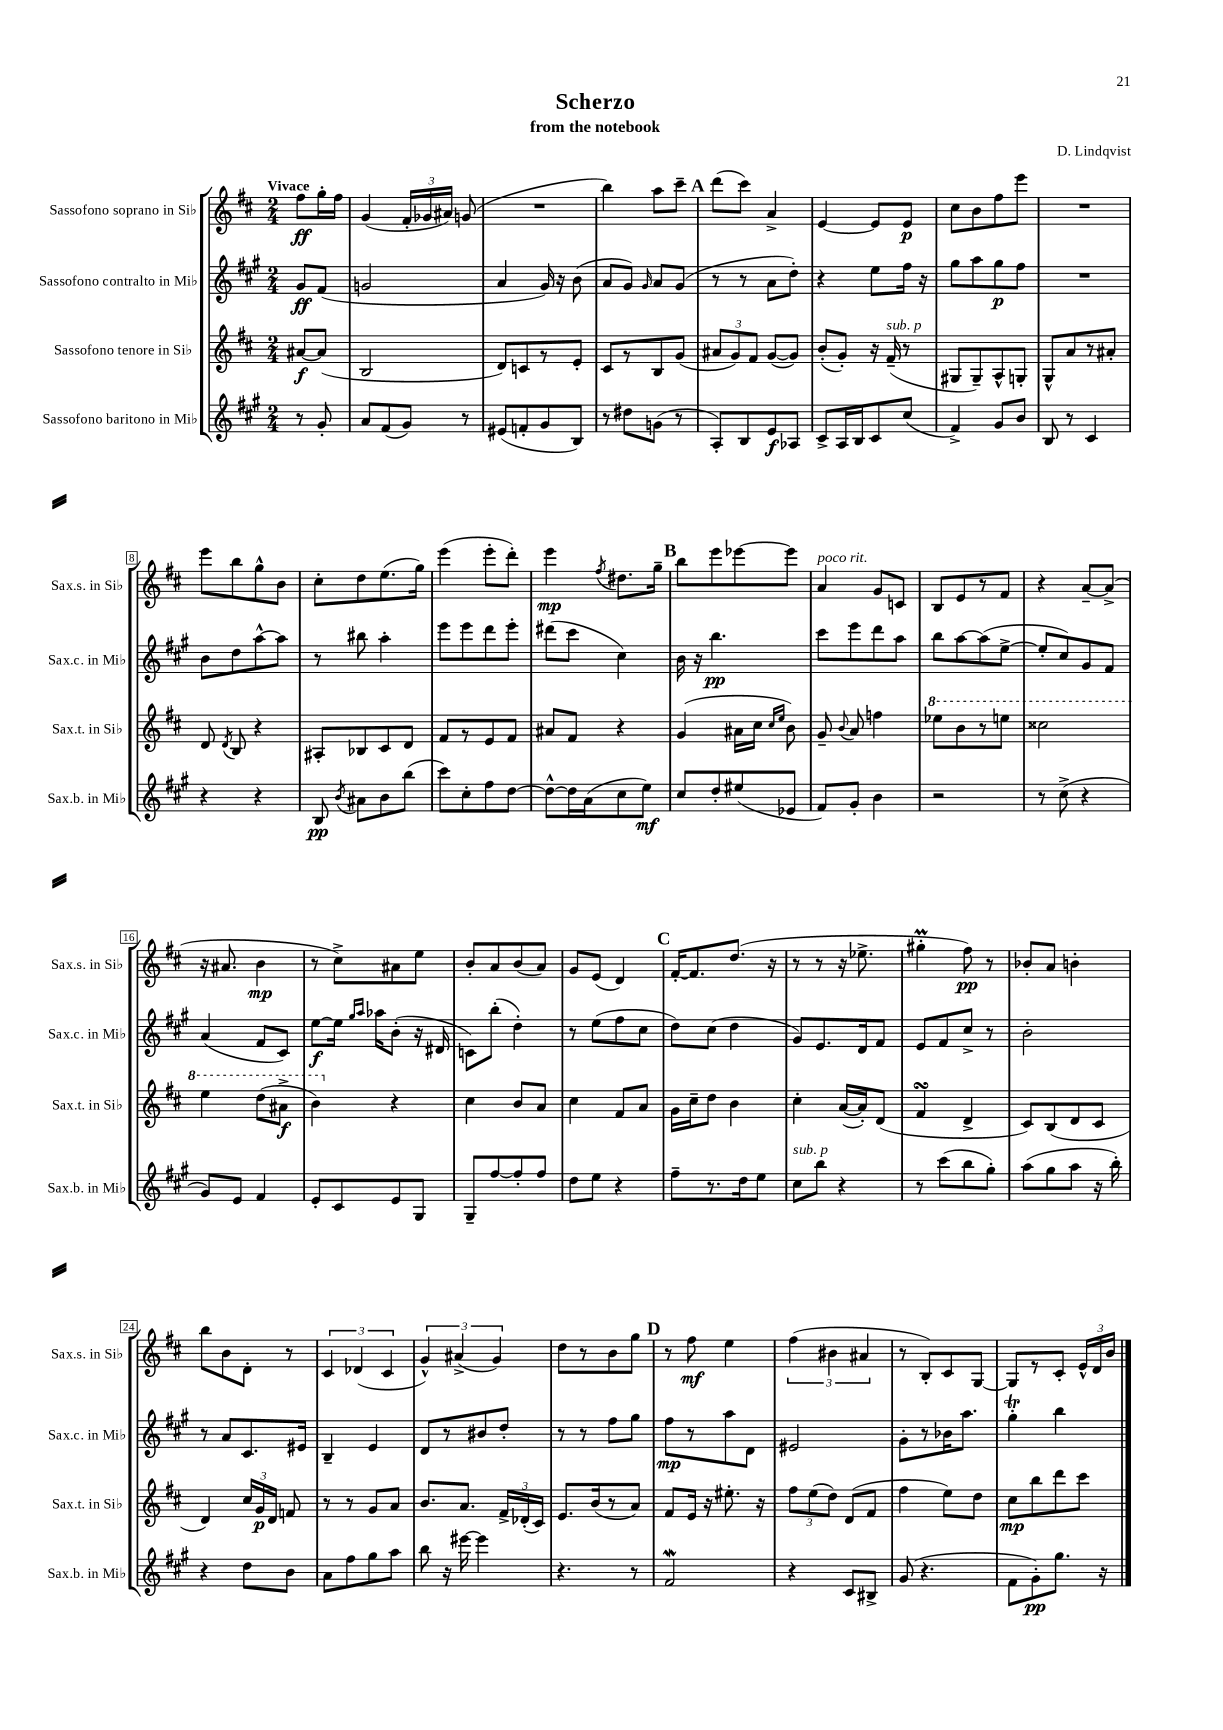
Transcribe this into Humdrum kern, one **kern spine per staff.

**kern	**dynam	**kern	**dynam	**kern	**dynam	**kern	**dynam
*part4	*part4	*part3	*part3	*part2	*part2	*part1	*part1
*staff4	*staff4	*staff3	*staff3	*staff2	*staff2	*staff1	*staff1
*I"Sassofono baritono in Mi♭	*	*I"Sassofono tenore in Si♭	*	*I"Sassofono contralto in Mi♭	*	*I"Sassofono soprano in Si♭	*
*I'Sax.b. in Mi♭	*	*I'Sax.t. in Si♭	*	*I'Sax.c. in Mi♭	*	*I'Sax.s. in Si♭	*
*clefG2	*	*clefG2	*	*clefG2	*	*clefG2	*
*k[f#c#g#]	*	*k[f#c#]	*	*k[f#c#g#]	*	*k[f#c#]	*
*M2/4	*	*M2/4	*	*M2/4	*	*M2/4	*
=	=	=	=	=	=	=	=
!	!	!	!	!	!	!LO:TX:a:B:t=Vivace	!
8r	.	[8a#X/L	f	8g#/L	ff	8ff#\L	ff
8g#'/	.	(8a#/J]	.	(8f#/J	.	16gg'\L	.
.	.	.	.	.	.	16ff#\JJ	.
=1	=1	=1	=1	=1	=1	=1	=1
8a/L	.	2B/	.	2gn/	.	(4g/	.
(8f#/	.	.	.	.	.	.	.
8g#/J)	.	.	.	.	.	24f#'/LL	.
.	.	.	.	.	.	24g-X/	.
.	.	.	.	.	.	24a#X/JJ)	.
8r	.	.	.	.	.	(8gn/	.
=2	=2	=2	=2	=2	=2	=2	=2
(8e#X/L	.	8d/L)	.	4a/	.	2r	.
8fn'/	.	8cn/	.	.	.	.	.
8g#/	.	8r	.	16g#/)	.	.	.
.	.	.	.	16r	.	.	.
8B/J)	.	8e'/J	.	(8b\	.	.	.
=3	=3	=3	=3	=3	=3	=3	=3
8r	.	8c#/L	.	8a/L	.	4bb\)	.
8dd#X\L	.	8r	.	8g#/J)	.	.	.
.	.	.	.	16qqg#/	.	.	.
(8gn\J	.	8B/	.	8a/L	.	8aa\L	.
8r	.	(8g/J	.	(8g#/J	.	8ccc#~\J	.
!!LO:REH:place=s1:t=A
=4	=4	=4	=4	=4	=4	=4	=4
8A'/L)	.	12a#X/L	.	8r	.	(8ddd\L	.
.	.	12g/)	.	.	.	.	.
8B/	.	.	.	8r	.	8ccc#\J)	.
.	.	12f#/J	.	.	.	.	.
8e/	f	([8g/L	.	8a\L	.	4a^/	.
8A-X/J	.	8g/J])	.	8dd'\J)	.	.	.
=5	=5	=5	=5	=5	=5	=5	=5
8c#^/L	.	(8b'/L	.	4r	.	[4e/	.
16A/L	.	8g'/J)	.	.	.	.	.
16B/J	.	.	.	.	.	.	.
8c#/	.	16r	.	8ee\L	.	8e/L]	.
!	!	!LO:TX:a:i:t=sub. p	!	!	!	!	!
.	.	(16f#~/	.	.	.	.	.
(8cc#/J	.	8r	.	16ff#\Jk	.	8e/J	p
.	.	.	.	16r	.	.	.
=6	=6	=6	=6	=6	=6	=6	=6
4f#^/)	.	8G#X/L	.	8gg#\L	.	8cc#\L	.
.	.	8G#~/)	.	8aa\	.	8b\	.
8g#/L	.	8A^^/	.	8gg#\	p	8ff#\	.
8b/J	.	8Gn'/J	.	8ff#\J	.	8eee\J	.
=7	=7	=7	=7	=7	=7	=7	=7
8B/	.	8G^^/L	.	2r	.	2r	.
8r	.	8a/	.	.	.	.	.
4c#/	.	8r	.	.	.	.	.
.	.	8a#X'/J	.	.	.	.	.
!!LO:LB:g=z
=8	=8	=8	=8	=8	=8	=8	=8
4r	.	8d/	.	8b\L	.	8eee\L	.
.	.	8qd/	.	.	.	.	.
.	.	8B/	.	8dd\	.	8bb\	.
4r	.	4r	.	[8aa^^\	.	8gg^^\	.
.	.	.	.	8aa\J]	.	8b\J	.
=9	=9	=9	=9	=9	=9	=9	=9
8B/	pp	8A#X'/L	.	8r	.	8cc#'\L	.
8qb/	.	.	.	.	.	.	.
8a#X\L	.	8B-X/	.	8bb#X\	.	8dd\	.
8b\	.	8c#/	.	4aa'\	.	(8.ee\	.
(8bb\J	.	8d/J	.	.	.	.	.
.	.	.	.	.	.	16gg\Jk)	.
=10	=10	=10	=10	=10	=10	=10	=10
8ccc#\L)	.	8f#/L	.	8eee\L	.	(4eee\	.
8cc#'\	.	8r	.	8eee\	.	.	.
8ff#\	.	8e/	.	8ddd\	.	8eee'\L	.
[8dd\J	.	8f#/J	.	8eee'\J	.	8ddd'\J)	.
=11	=11	=11	=11	=11	=11	=11	=11
8dd^^\L_	.	8a#X/L	.	(8ddd#X\L	.	4eee\	mp
16dd\L]	.	8f#/J	.	8ccc#\J	.	.	.
(16a\J	.	.	.	.	.	.	.
.	.	.	.	.	.	8qff#/	.
8cc#\	.	4r	.	4cc#\)	.	8.dd#X\L	.
8ee\J)	mf	.	.	.	.	.	.
.	.	.	.	.	.	16gg~\Jk	.
!!LO:REH:place=s1:t=B
=12	=12	=12	=12	=12	=12	=12	=12
8cc#/L	.	(4g/	.	16b\	.	8bb\L	.
.	.	.	.	16r	.	.	.
8dd'/	.	.	.	4.bb\	pp	8eee\	.
(8ee#X/	.	16a#X\LL	.	.	.	[8eee-X\	.
.	.	16cc#\JJ	.	.	.	.	.
.	.	16qqcc#/LL	.	.	.	.	.
.	.	16qqee/JJ	.	.	.	.	.
8e-X/J	.	8b\)	.	.	.	8eee-\J]	.
=13	=13	=13	=13	=13	=13	=13	=13
!	!	!	!	!	!	!LO:TX:a:i:t=poco rit.	!
8f#/L)	.	8g~/	.	8ccc#\L	.	4a/	.
.	.	8qqb/	.	.	.	.	.
8g#'/J	.	8a/	.	8eee\	.	.	.
4b\	.	4ffn\	.	8ddd\	.	8g/L	.
.	.	.	.	8aa\J	.	8cn/J	.
=14	=14	=14	=14	=14	=14	=14	=14
*	*	*8va	*	*	*	*	*
2r	.	8eee-X\L	.	8bb\L	.	8B/L	.
.	.	8bb\	.	[8aa\	.	8e/	.
.	.	8r	.	(8aa\]	.	8r	.
.	.	8eeen\J	.	[8ee^\J	.	8f#/J	.
=15	=15	=15	=15	=15	=15	=15	=15
8r	.	2ccc##X\	.	8ee'/L]	.	4r	.
(8cc#^\	.	.	.	8cc#/)	.	.	.
4r	.	.	.	8g#/	.	[8a~/L	.
.	.	.	.	8f#/J	.	(8a^/J]	.
!!LO:LB:g=z
=16	=16	=16	=16	=16	=16	=16	=16
8g#/L)	.	4eee\	.	(4a/	.	16r	.
.	.	.	.	.	.	8.a#X/	.
8e/J	.	.	.	.	.	.	.
4f#/	.	(8ddd\L	.	8f#/L	.	4b\	mp
.	.	8aa#X^\J	f	8c#/J)	.	.	.
=17	=17	=17	=17	=17	=17	=17	=17
8e'/L	.	4bb\)	.	[8ee\L	f	8r	.
8c#/	.	.	.	16ee\Jk]	.	8cc#^\L)	.
.	.	.	.	16qqgg#/LL	.	.	.
.	.	.	.	16qqaa/JJ	.	.	.
.	.	.	.	16aa-X\KL	.	.	.
*	*	*X8va	*	*	*	*	*
8e/	.	4r	.	(8b'\J	.	8a#X\	.
8G#/J	.	.	.	16r	.	8ee\J	.
.	.	.	.	16d#X/	.	.	.
=18	=18	=18	=18	=18	=18	=18	=18
8G#~/L	.	4cc#\	.	8cn\L)	.	8b'/L	.
[8ff#/	.	.	.	(8bb'\J	.	8a/	.
8ff#'/]	.	8b/L	.	4dd'\)	.	(8b/	.
8ff#/J	.	8a/J	.	.	.	8a/J)	.
=19	=19	=19	=19	=19	=19	=19	=19
8dd\L	.	4cc#\	.	8r	.	8g/L	.
8ee\J	.	.	.	(8ee\L	.	(8e/J	.
4r	.	8f#/L	.	8ff#\	.	4d/)	.
.	.	8a/J	.	8cc#\J	.	.	.
!!LO:REH:place=s1:t=C
=20	=20	=20	=20	=20	=20	=20	=20
8ff#~\L	.	16g\LL	.	8dd\L)	.	[16f#'/KL	.
.	.	16cc#~\J	.	.	.	8.f#/]	.
8.r	.	8dd\J	.	(8cc#\J	.	.	.
.	.	4b\	.	4dd\	.	(8.dd/J	.
16dd\k	.	.	.	.	.	.	.
8ee\J	.	.	.	.	.	.	.
.	.	.	.	.	.	16r	.
=21	=21	=21	=21	=21	=21	=21	=21
!LO:TX:a:i:t=sub. p	!	!	!	!	!	!	!
8cc#\L	.	4cc#'\	.	8g#/L)	.	8r	.
8bb\J	.	.	.	8.e/	.	8r	.
4r	.	([16a/LL	.	.	.	16r	.
.	.	16a'/J])	.	16d/k	.	8.ee-X^\	.
.	.	(8d/J	.	8f#/J	.	.	.
=22	=22	=22	=22	=22	=22	=22	=22
8r	.	4f#sSsS/	.	8e/L	.	4gg#Xm'\	.
(8ccc#\L	.	.	.	8f#/	.	.	.
8bb\	.	4d^/	.	8cc#^/J	.	8ff#\)	pp
8gg#'\J)	.	.	.	8r	.	8r	.
=23	=23	=23	=23	=23	=23	=23	=23
(8aa\L	.	8c#/L)	.	2b'\	.	8b-X'/L	.
8gg#\	.	(8B/	.	.	.	8a/J	.
8aa\J	.	8d/	.	.	.	4bn'\	.
16r	.	8c#/J	.	.	.	.	.
16bb'\)	.	.	.	.	.	.	.
!!LO:LB:g=z
=24	=24	=24	=24	=24	=24	=24	=24
4r	.	4d/)	.	8r	.	8bb\L	.
.	.	.	.	8a/L	.	8b\	.
8dd\L	.	24cc#/LL	.	8.c#/	.	8d'\J	.
.	.	24g/	p	.	.	.	.
.	.	24d/JJ	.	.	.	.	.
8b\J	.	8fn/	.	.	.	8r	.
.	.	.	.	16e#X/Jk	.	.	.
=25	=25	=25	=25	=25	=25	=25	=25
8a\L	.	8r	.	4B~/	.	6c#/	.
8ff#\	.	8r	.	.	.	.	.
.	.	.	.	.	.	(6d-X/	.
8gg#\	.	8g/L	.	4e/	.	.	.
.	.	.	.	.	.	6c#/	.
8aa\J	.	8a/J	.	.	.	.	.
=26	=26	=26	=26	=26	=26	=26	=26
8bb\	.	8.b/L	.	8d/L	.	6g^^/)	.
16r	.	.	.	8r	.	.	.
.	.	.	.	.	.	(6a#X^/	.
[16eee#X\	.	8.a/J	.	.	.	.	.
4eee#\]	.	.	.	8b#X/	.	.	.
.	.	.	.	.	.	6g/)	.
.	.	24f#^/LL	.	8dd'/J	.	.	.
.	.	(24d-X'/	.	.	.	.	.
.	.	24c#/JJ)	.	.	.	.	.
=27	=27	=27	=27	=27	=27	=27	=27
4.r	.	8.e/L	.	8r	.	8dd\L	.
.	.	.	.	8r	.	8r	.
.	.	(16b/k	.	.	.	.	.
.	.	8r	.	8ff#\L	.	8b\	.
8r	.	8a/J)	.	8gg#\J	.	8gg\J	.
!!LO:REH:place=s1:t=D
=28	=28	=28	=28	=28	=28	=28	=28
2f#W/	.	8f#/L	.	8ff#\L	mp	8r	.
.	.	16e/Jk	.	8r	.	8ff#\	mf
.	.	16r	.	.	.	.	.
.	.	8.ee#X'\	.	8aa\	.	4ee\	.
.	.	.	.	8d\J	.	.	.
.	.	16r	.	.	.	.	.
=29	=29	=29	=29	=29	=29	=29	=29
4r	.	12ff#\L	.	2e#X/	.	(6ff#\	.
.	.	(12ee\	.	.	.	.	.
.	.	12dd\J)	.	.	.	6b#X\	.
8c#/L	.	(8d/L	.	.	.	.	.
.	.	.	.	.	.	6a#X/	.
8B#X^/J	.	8f#/J	.	.	.	.	.
=30	=30	=30	=30	=30	=30	=30	=30
(8g#/	.	4ff#\	.	8g#'\L	.	8r	.
4.r	.	.	.	8r	.	8B'/L)	.
.	.	8ee\L)	.	16b-X\K	.	8c#/	.
.	.	.	.	8.aa\J	.	.	.
.	.	8dd\J	.	.	.	[8G/J	.
=31	=31	=31	=31	=31	=31	=31	=31
8f#\L	.	8cc#\L	mp	4gg#t'\	.	8G/L]	.
8g#'\)	pp	8bb\	.	.	.	8r	.
8.gg#\J	.	8ddd\	.	4bb\	.	8c#'/J	.
.	.	8ccc#\J	.	.	.	24e^^/LL	.
.	.	.	.	.	.	24d/	.
16r	.	.	.	.	.	.	.
.	.	.	.	.	.	24b/JJ	.
==	==	==	==	==	==	==	==
*-	*-	*-	*-	*-	*-	*-	*-
